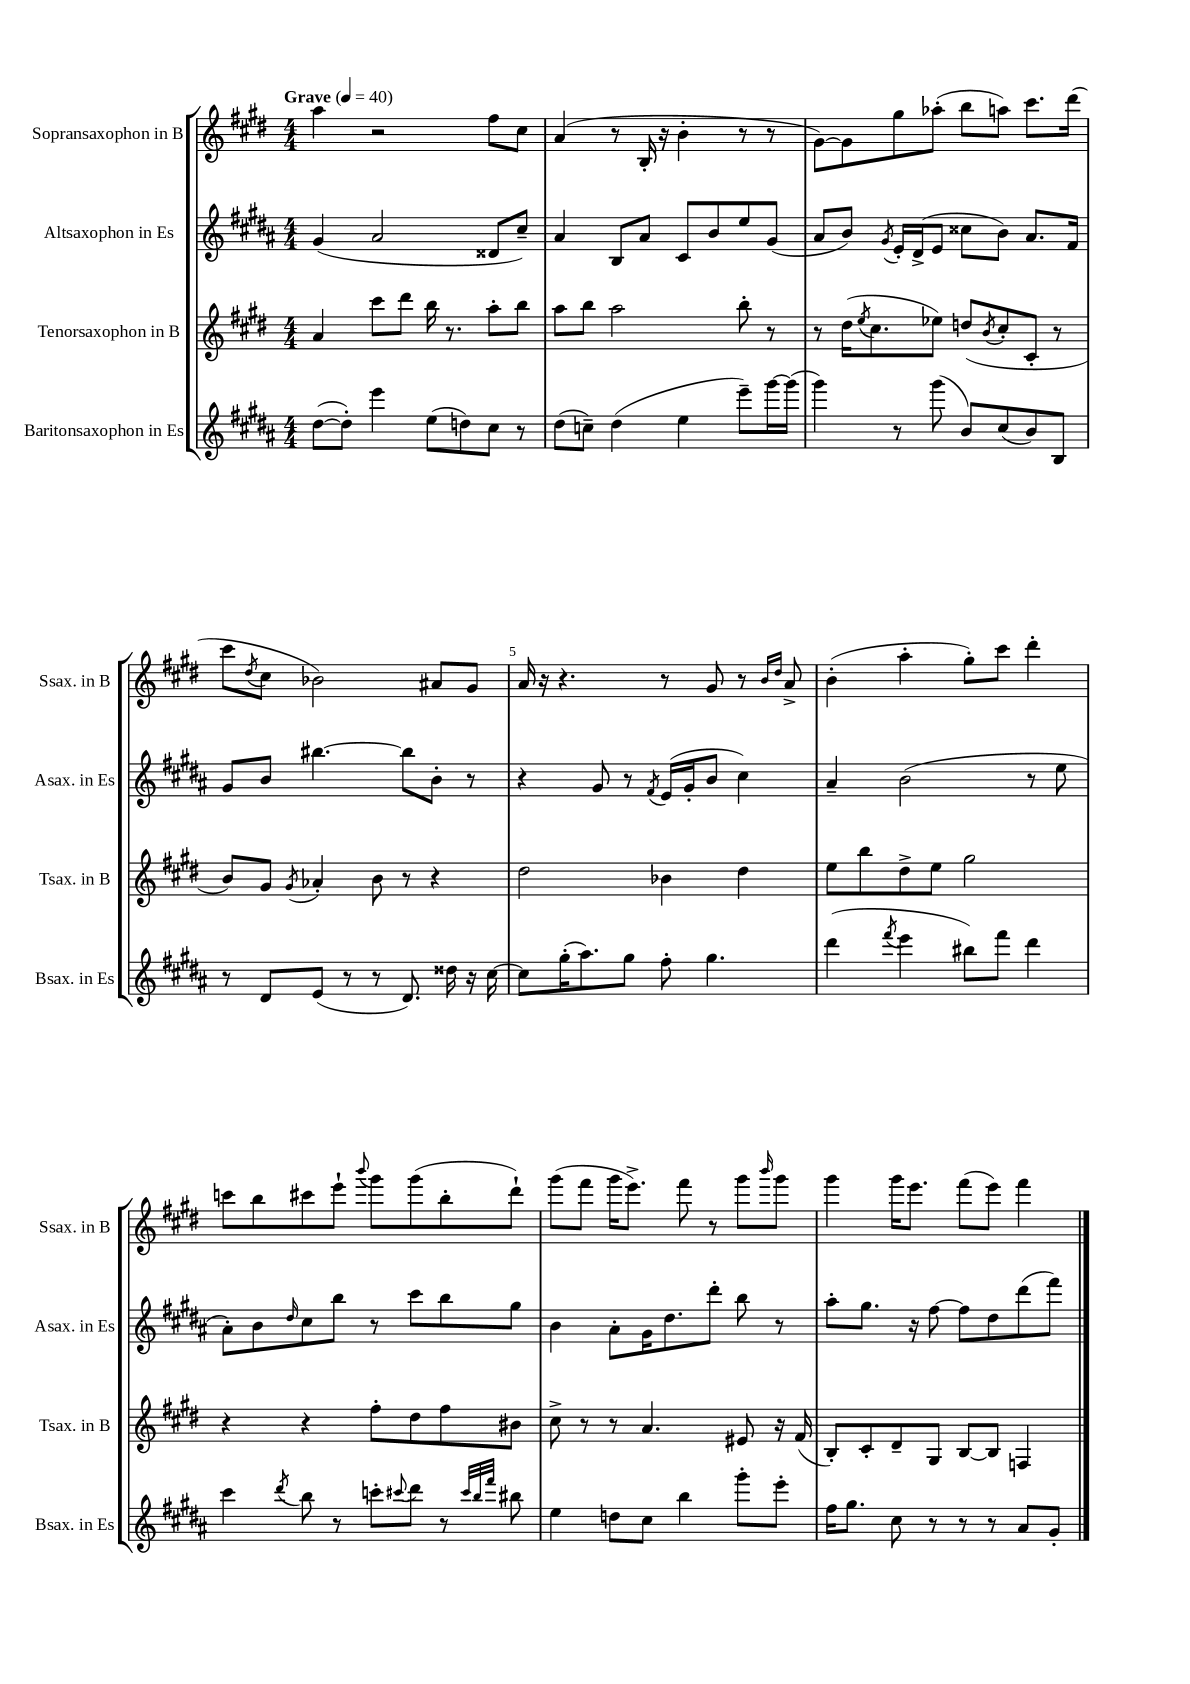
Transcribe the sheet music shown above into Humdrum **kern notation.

**kern	**kern	**kern	**kern
*staff4	*staff3	*staff2	*staff1
*clefG2	*clefG2	*clefG2	*clefG2
*k[f#c#g#d#a#]	*k[f#c#g#d#]	*k[f#c#g#d#a#]	*k[f#c#g#d#]
*M4/4	*M4/4	*M4/4	*M4/4
*MM40	*MM40	*MM40	*MM40
([8dd#	4a	(4g#	4aa
8dd#'])	.	.	.
4eee	8ccc#	2a#	2r
.	8ddd#	.	.
(8ee	16bb	.	.
.	8.r	.	.
8dd)	.	.	.
8cc#	8aa'	8d##	8ff#
8r	8bb	8cc#~)	8cc#
=	=	=	=
(8dd#	8aa	4a#	(4a
8cc~)	8bb	.	.
(4dd#	2aa	8B	8r
.	.	8a#	16B'
.	.	.	16r
4ee	.	8c#	4b'
.	.	8b	.
8eee~)	8bb'	8ee	8r
[16ggg#	8r	(8g#	8r
(16ggg#]	.	.	.
=	=	=	=
4ggg#)	8r	8a#	[8g#)
.	(16dd#	8b)	8g#]
.	8qee	.	.
.	8.cc#	.	.
.	.	8qg#	.
8r	.	16e'	8gg#
.	.	(16d#^	.
(8ggg#	8ee-)	8e	(8aa-'
8b)	(8dd	8cc##	8bb
.	8qb	.	.
(8cc#	8cc#'	8b)	8aa)
8b)	8c#'	8.a#	8.ccc#
8B	8r	.	.
.	.	16f#	(16ddd#
=	=	=	=
8r	8b)	8g#	8ccc#
.	.	.	8qdd#
8d#	8g#	8b	8cc#
.	8qg#	.	.
(8e	4a-'	[4.bb#	2b-)
8r	.	.	.
8r	8b	.	.
8.d#)	8r	8bb#]	.
.	4r	8b'	8a#
16dd##	.	.	.
16r	.	8r	8g#
[16cc#	.	.	.
=	=	=	=
8cc#]	2dd#	4r	16a
.	.	.	16r
(16gg#'	.	.	4.r
8.aa#)	.	.	.
.	.	8g#	.
8gg#	.	8r	.
.	.	8qf#	.
8ff#'	4b-	(16e	8r
.	.	16g#'	.
4.gg#	.	8b	8g#
.	4dd#	4cc#)	8r
.	.	.	16qqb
.	.	.	16qqdd#
.	.	.	8a^
=	=	=	=
(4ddd#	8ee	4a#~	(4b'
.	8bb	.	.
8qfff#	.	.	.
4eee	8dd#^	(2b	4aa'
.	8ee	.	.
8bb#)	2gg#	.	8gg#')
8fff#	.	.	8ccc#
4ddd#	.	8r	4ddd#'
.	.	8ee	.
=	=	=	=
4ccc#	4r	8a#')	8ccc
.	.	8b	8bb
8qddd#	.	16qqdd#	.
8bb	4r	8cc#	8ccc#
8r	.	8bb	8eee`
.	.	.	8qqbbb
8ccc'	8ff#'	8r	8ggg#
8qqccc#	.	.	.
8ddd#	8dd#	8ccc#	(8ggg#
8r	8ff#	8bb	8bb'
32qqccc#	.	.	.
32qqbb	.	.	.
32qqfff#	.	.	.
8bb#	8b#	8gg#	8ddd#`)
=	=	=	=
4ee	8cc#^	4b	(8ggg#
.	8r	.	8fff#
8dd	8r	8a#'	16ggg#
.	.	.	8.eee^)
8cc#	4.a	16g#	.
.	.	8.dd#	.
4bb	.	.	8fff#
.	.	8ddd#'	8r
8ggg#'	8e#	8bb	8ggg#
.	.	.	16qqbbb
8eee'	16r	8r	8ggg#
.	(16f#	.	.
=	=	=	=
16ff#	8B')	8aa#'	4ggg#
8.gg#	.	.	.
.	8c#'	8.gg#	.
8cc#	8d#~	.	16ggg#
.	.	16r	8.eee
8r	8G#	[8ff#	.
8r	[8B	8ff#]	(8fff#
8r	8B]	8dd#	8eee)
8a#	4F	(8ddd#	4fff#
8g#'	.	8fff#)	.
==	==	==	==
*-	*-	*-	*-
